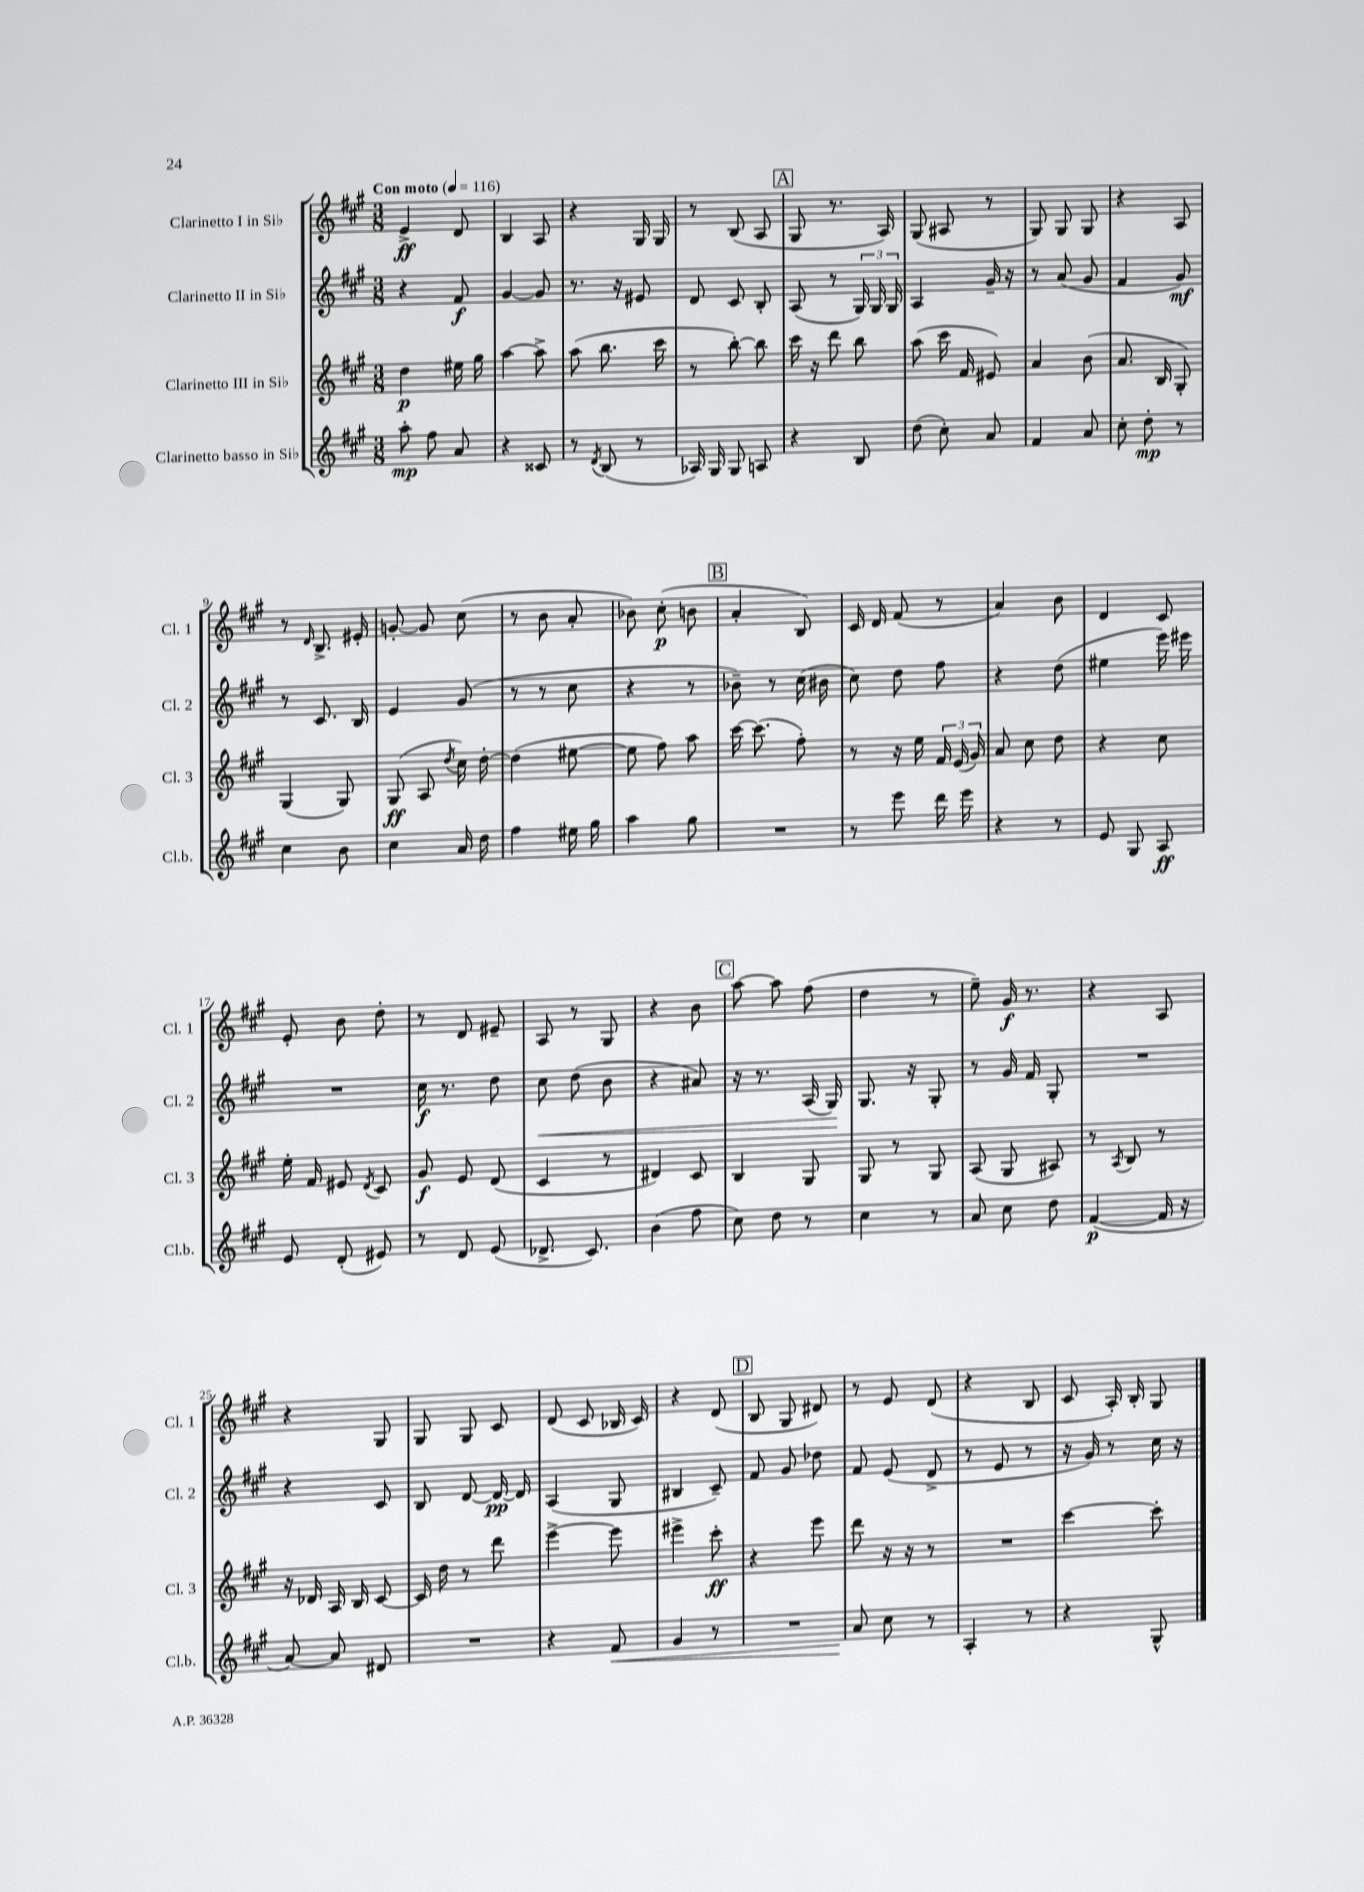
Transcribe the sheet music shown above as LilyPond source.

<<
\new StaffGroup <<
\new Staff = "s0" \with { instrumentName = "Clarinetto I in Sib" shortInstrumentName = "Cl. 1" } {
    \clef treble \key a \major \numericTimeSignature \time 3/8 \tempo "Con moto" 4 = 116
    \autoBeamOff e'4->\ff d'8 |
    b4 a8 |
    r4 gis16 gis16 |
    r8 b8( a8 |
    \mark \markup { \box "A" } gis8 r8. a16) |
    gis8( ais8 r8 |
    gis8) gis8 gis8 |
    r4 a8 |
    r8 \grace { d'16 } b8.-> eis'16-. |
    g'8~-. g'8 cis''8( |
    r8 b'8 a'8-. |
    bes'8) cis''8-.\p( b'8 |
    \mark \markup { \box "B" } a'4-. b8) |
    cis'16 d'16 fis'8( r8 |
    a'4) b'8 |
    d'4 cis'8 |
    e'8-. b'8 d''8-. |
    r8 d'8 eis'8-- |
    a8 r8 gis8 |
    r4 b'8 |
    \mark \markup { \box "C" } a''8~ a''8 fis''8( |
    d''4 r8 |
    e''8--) gis'16\f r8. |
    r4 a8 |
    r4 gis8 |
    gis8 gis8 cis'8 |
    d'8( cis'8 bes16 cis'16) |
    r4 d'8( |
    \mark \markup { \box "D" } b8 gis8 dis'8) |
    r8 e'8 d'8( |
    r4 b8 |
    cis'8 a16-.) b16-. gis8 \bar "|." |
}
\new Staff = "s1" \with { instrumentName = "Clarinetto II in Sib" shortInstrumentName = "Cl. 2" } {
    \clef treble \key a \major \numericTimeSignature \time 3/8
    \autoBeamOff r4 fis'8\f |
    gis'4~ gis'8 |
    r8. r16 eis'8 |
    d'8 cis'8 b8-. |
    \mark \markup { \box "A" } a8( r8 \tuplet 3/2 { gis16) gis16 gis16 } |
    a4 gis'16-- r16 |
    r8 a'8( gis'8 |
    fis'4 gis'8\mf) |
    r8 cis'8. b16 |
    e'4 gis'8( |
    r8 r8 cis''8 |
    r4 r8 |
    \mark \markup { \box "B" } bes'8--) r8 cis''16( bis'16 |
    cis''8) d''8 fis''8 |
    r4 d''8( |
    eis''4 e'''16) eis'''16 |
    R4. |
    cis''16\f r8. d''8 |
    cis''8\< d''8( b'8 |
    r4 ais'8) |
    \mark \markup { \box "C" } r16 r8. a16( gis16\!) |
    gis8. r16 gis8-. |
    r8 gis'16 fis'16 gis8-. |
    R4. |
    r4 cis'8 |
    b8 d'8~ d'16~\pp d'16 |
    a4( gis8 |
    bis4 cis'8--) |
    \mark \markup { \box "D" } fis'8 gis'8 des''8 |
    fis'8 e'8( d'8-> |
    r8 e'8 r8 |
    r16 gis'16) r8 cis''16 r16 \bar "|." |
}
\new Staff = "s2" \with { instrumentName = "Clarinetto III in Sib" shortInstrumentName = "Cl. 3" } {
    \clef treble \key a \major \numericTimeSignature \time 3/8
    \autoBeamOff d''4\p eis''16 gis''16 |
    a''4~ a''8-> |
    a''8( b''8. cis'''16 |
    r8 b''8~-.) b''8 |
    \mark \markup { \box "A" } cis'''16 r16 d'''8 b''8 |
    a''8( cis'''16 fis'16 eis'8) |
    a'4 b'8( |
    a'8. b16 gis8-.) |
    gis4( gis8) |
    gis8\ff( a8 \acciaccatura { d''8 } cis''16) d''16~-. |
    d''4( eis''8~ |
    eis''8 fis''8) a''8 |
    \mark \markup { \box "B" } cis'''16~ cis'''8.( fis''8-.) |
    r8 r16 e''16 \tuplet 3/2 { fis'16 e'16( gis'16) } |
    a'8 cis''8 d''8 |
    r4 cis''8 |
    e''16-. fis'16 eis'8 \acciaccatura { d'8 } cis'8 |
    gis'8\f e'8 d'8( |
    cis'4 r8 |
    dis'4) cis'8 |
    \mark \markup { \box "C" } b4 gis8 |
    gis8 r8 gis8 |
    a8( gis8 ais8) |
    r8 \acciaccatura { a8 } b8 r8 |
    r16 des'16 a16 b16 cis'8~ |
    cis'16 d''16 r8 d'''8 |
    e'''4~-> e'''8 |
    eis'''4-> cis'''8-.\ff |
    \mark \markup { \box "D" } r4 e'''8 |
    d'''8 r16 r16 r8 |
    R4. |
    cis'''4~ cis'''8-. \bar "|." |
}
\new Staff = "s3" \with { instrumentName = "Clarinetto basso in Sib" shortInstrumentName = "Cl.b." } {
    \clef treble \key a \major \numericTimeSignature \time 3/8
    \autoBeamOff a''8-.\mp fis''8 a'8 |
    r4 cisis'8 |
    r8 \acciaccatura { d'8 } b8( r8 |
    aes16) gis16 gis8 a8 |
    \mark \markup { \box "A" } r4 b8 |
    d''8( cis''8-.) a'8 |
    fis'4 a'8 |
    cis''8-. d''8-.\mp r8 |
    cis''4 b'8 |
    cis''4 a'16 d''16 |
    fis''4 eis''16 gis''16 |
    a''4 gis''8 |
    \mark \markup { \box "B" } R4. |
    r8 e'''8 d'''16 e'''16 |
    r4 r8 |
    e'8 gis8 a8\ff |
    e'8 d'8-.( eis'8) |
    r8 d'8 e'8( |
    des'8.-> cis'8.) |
    b'4( fis''8 |
    \mark \markup { \box "C" } cis''8) d''8 r8 |
    cis''4 r8 |
    a'8 cis''8 d''8 |
    fis'4~\p( fis'16 r16 |
    a'8~) a'8 dis'8 |
    R4. |
    r4 fis'8\< |
    gis'4 r8 |
    \mark \markup { \box "D" } R4. |
    a'8\! cis''8 r8 |
    a4-. r8 |
    r4 gis8-^ \bar "|." |
}
>>
>>
